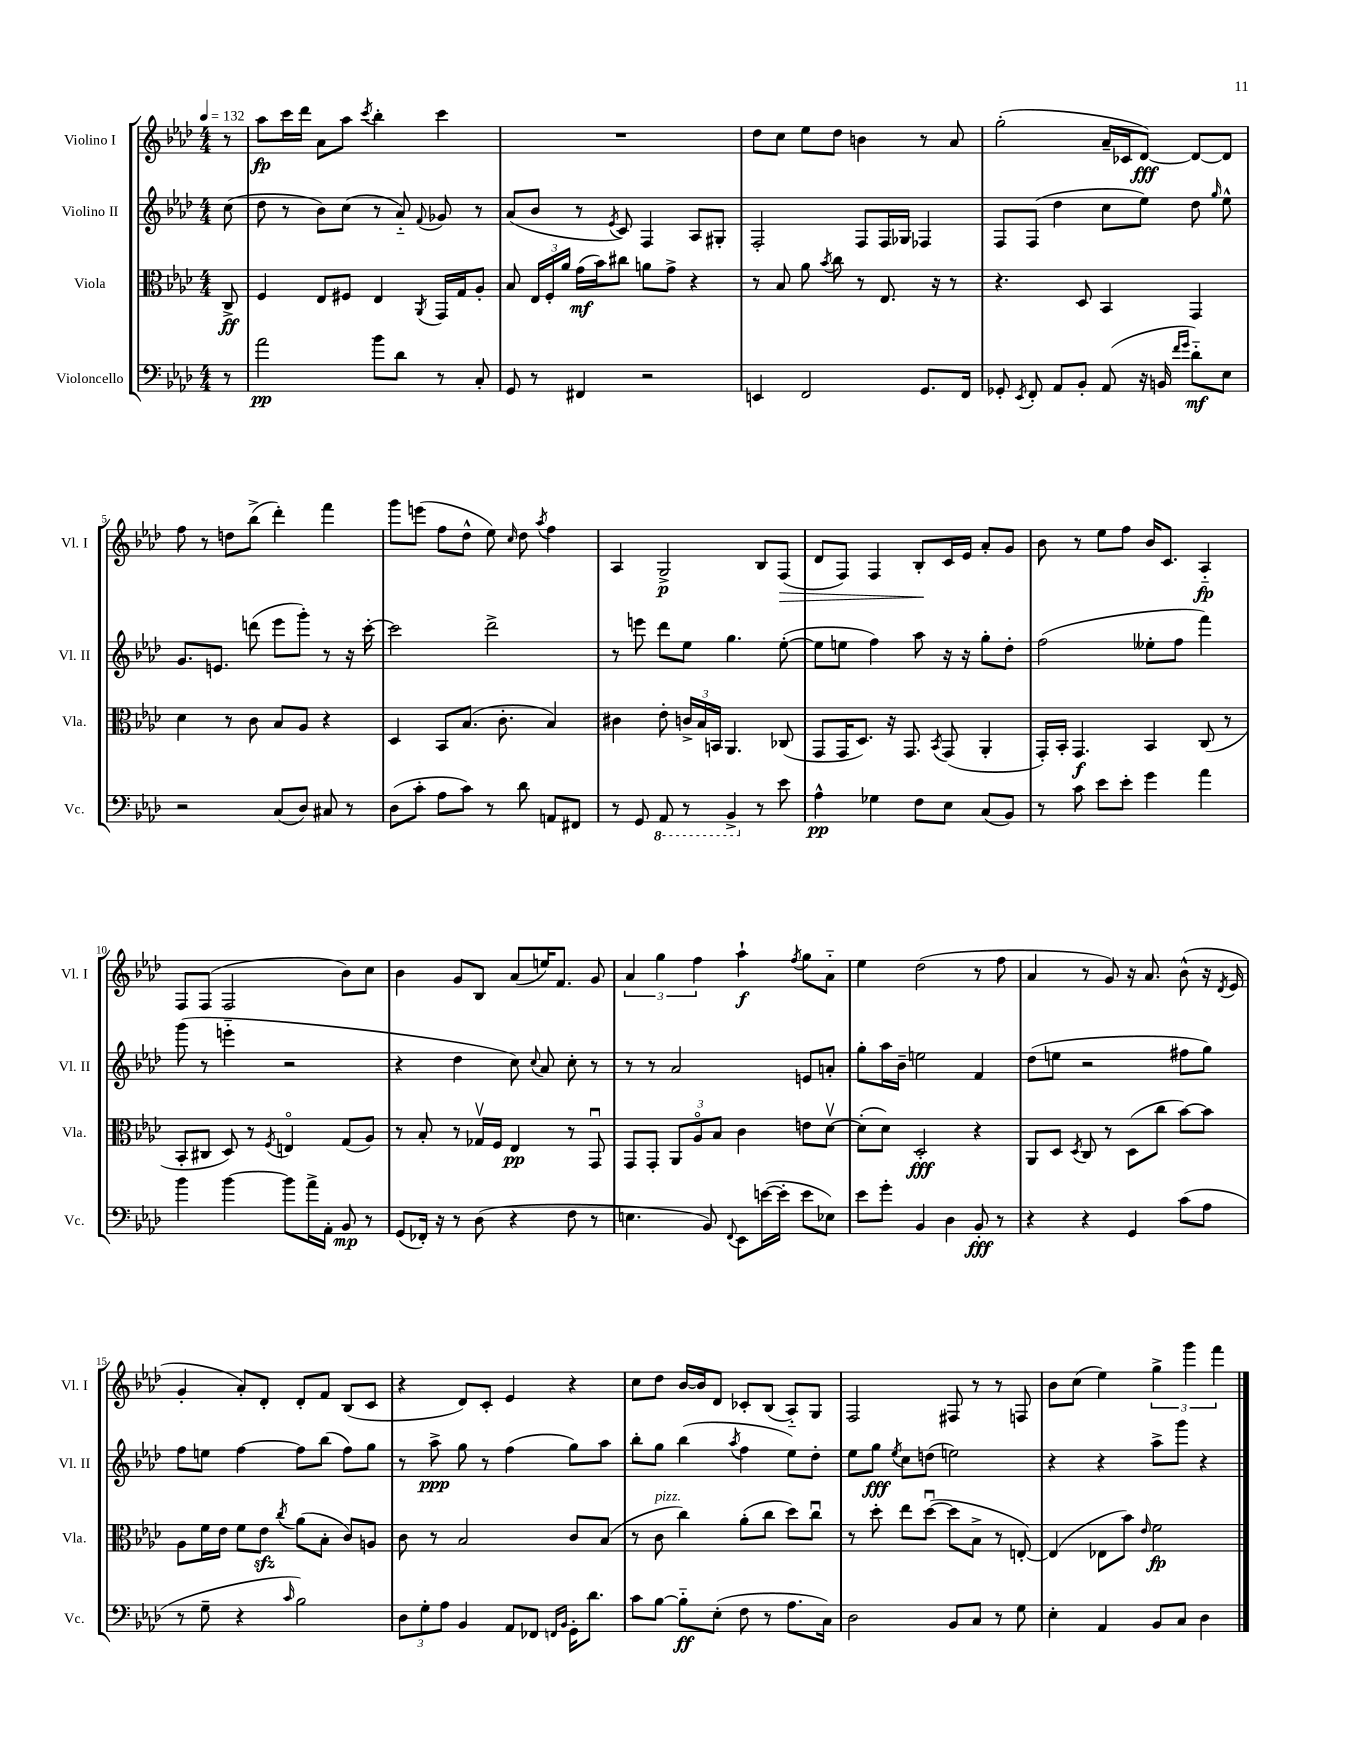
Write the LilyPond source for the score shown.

<<
\new StaffGroup <<
\new Staff = "s0" \with { instrumentName = "Violino I" shortInstrumentName = "Vl. I" } {
    \clef treble \key aes \major \numericTimeSignature \time 4/4 \partial 8 \tempo 4 = 132
    \autoBeamOff r8 |
    aes''8[\fp c'''16 des'''16] aes'8[ aes''8] \acciaccatura { c'''8 } bes''4-. c'''4 |
    R1 |
    des''8[ c''8] ees''8[ des''8] b'4 r8 aes'8 |
    g''2-.( aes'16[-- ces'16 des'8]~\fff) des'8[~ des'8] |
    f''8 r8 d''8[ bes''8]->( des'''4-.) f'''4 |
    g'''8[ e'''8]( f''8[ des''8]-^ ees''8) \grace { c''16 } des''8 \acciaccatura { aes''8 } f''4 |
    aes4 g2->\p bes8[ f8]\>( |
    des'8[ f8]) f4 bes8[-.\! c'16 ees'16] aes'8[-. g'8] |
    bes'8 r8 ees''8[ f''8] bes'16[ c'8.] aes4-_\fp |
    f8[ f8]( f2 bes'8[) c''8] |
    bes'4 g'8[ bes8] aes'8[( e''16) f'8.] g'8 |
    \tuplet 3/2 { aes'4 g''4 f''4 } aes''4-!\f \acciaccatura { f''8 } g''8[ aes'8]-_ |
    ees''4 des''2( r8 f''8 |
    aes'4 r8 g'8) r16 aes'8. bes'8-^( r16 \acciaccatura { des'8 } ees'16 |
    g'4-. aes'8[-.) des'8]-. des'8[-. f'8] bes8[( c'8] |
    r4 des'8[) c'8]-. ees'4 r4 |
    c''8[ des''8] bes'16[~ bes'16 des'8] ces'8[-. bes8]( aes8[-_) g8] |
    f2 fis8 r8 r8 f8 |
    bes'8[ c''8]( ees''4) \tuplet 3/2 { g''4-> g'''4 f'''4 } \bar "|." |
}
\new Staff = "s1" \with { instrumentName = "Violino II" shortInstrumentName = "Vl. II" } {
    \clef treble \key aes \major \numericTimeSignature \time 4/4 \partial 8
    \autoBeamOff c''8( |
    des''8 r8 bes'8[) c''8]( r8 aes'8-_) \appoggiatura { f'8 } ges'8 r8 |
    aes'8[( bes'8] r8 \acciaccatura { ees'8 } c'8) f4 aes8[ gis8]-. |
    f2-. f8[ f16 ges16] fes4 |
    f8[ f8]( des''4 c''8[ ees''8]) des''8 \grace { g''16 } ees''8-^ |
    g'8.[ e'8.] d'''8( ees'''8[ g'''8]-.) r8 r16 c'''16~-. |
    c'''2 des'''2-> |
    r8 e'''8 des'''8[ ees''8] g''4. ees''8~-.( |
    ees''8[ e''8] f''4) aes''8 r16 r16 g''8[-. des''8]-. |
    f''2( eeses''8[-. f''8] f'''4) |
    g'''8( r8 e'''4-_ r2 |
    r4 des''4 c''8) \appoggiatura { c''8 } aes'8 c''8-. r8 |
    r8 r8 aes'2 e'8[ a'8]-. |
    g''8[-. aes''16 bes'16]-- e''2 f'4 |
    des''8[( e''8] r2 fis''8[ g''8]) |
    f''8[ e''8] f''4~ f''8[ bes''8]( f''8[) g''8] |
    r8 aes''8->\ppp g''8 r8 f''4( g''8[) aes''8] |
    bes''8[-. g''8] bes''4( \acciaccatura { aes''8 } f''4 ees''8[) des''8]-. |
    ees''8[ g''8]\fff \acciaccatura { ees''8 } c''8[ d''8]( e''2) |
    r4 r4 aes''8[-> g'''8] r4 \bar "|." |
}
\new Staff = "s2" \with { instrumentName = "Viola" shortInstrumentName = "Vla." } {
    \clef alto \key aes \major \numericTimeSignature \time 4/4 \partial 8
    \autoBeamOff c8->\ff |
    f4 ees8[ fis8] ees4 \acciaccatura { aes,8 } g,16[ g16 aes8]-. |
    bes8 \tuplet 3/2 { ees16[ f16-. aes'16] } g'16[\mf( bes'16) cis''8] a'8[ g'8]-> r4 |
    r8 bes8 aes'8 \acciaccatura { bes'8 } c''8 r8 ees8. r16 r8 |
    r4. des8 bes,4 g,4 |
    des'4 r8 c'8 bes8[ aes8] r4 |
    des4 bes,8[ bes8.]( c'8.-. bes4) |
    cis'4 ees'8-. \tuplet 3/2 { c'16[-> bes16 b,16] } aes,4. ces8( |
    g,8[ g,16 des8.]) r16 g,8. \acciaccatura { bes,8 } g,8( aes,4-. |
    g,16[-.) bes,16]-. g,4.\f bes,4 c8( r8 |
    bes,8[-. cis8] des8) r8 \acciaccatura { f8 } e4\flageolet g8[( aes8]) |
    r8 bes8-. r8 ges16[\upbow f16] ees4\pp r8 g,8\downbow |
    g,8[ g,8]-. \tuplet 3/2 { aes,8[ aes8\flageolet bes8] } c'4 e'8[ des'8]~\upbow |
    des'8[-.( des'8]) des2-.\fff r4 |
    aes,8[ des8] \acciaccatura { des8 } c8 r8 des8[( c''8] bes'8[~) bes'8] |
    aes8[ f'16 ees'16] f'8[ ees'8]\sfz \acciaccatura { c''8 } aes'8[( bes8]-. c'8[) a8] |
    c'8 r8 bes2 c'8[ bes8]( |
    r8 c'8^\markup { \italic "pizz." } c''4) aes'8[-.( c''8] des''8[) c''8]\downbow |
    r8 des''8-. ees''8[ des''8]~\downbow( des''8[ bes8]-> r8 e8~-.) |
    e4( ees8[ bes'8]) \grace { ees'16 } f'2\fp \bar "|." |
}
\new Staff = "s3" \with { instrumentName = "Violoncello" shortInstrumentName = "Vc." } {
    \clef bass \key aes \major \numericTimeSignature \time 4/4 \partial 8
    \autoBeamOff r8 |
    aes'2\pp bes'8[ des'8] r8 c8-. |
    g,8 r8 fis,4 r2 |
    e,4 f,2 g,8.[ f,16] |
    ges,8-. \acciaccatura { ees,8 } f,8-. aes,8[ bes,8]-. aes,8( r16 b,16 \grace { f'16[ g'16] } des'8[-_\mf) ees8] |
    r2 c8[( des8]) cis8 r8 |
    des8[( c'8]-. aes8[ c'8]) r8 des'8 a,8[ fis,8] |
    r8 g,8 \ottava #-1 aes,,8 r8 bes,,4-> \ottava #0 r8 ees'8 |
    aes4-^\pp ges4 f8[ ees8] c8[( bes,8]) |
    r8 c'8 ees'8[ ees'8]-. g'4 aes'4 |
    bes'4 bes'4~ bes'8[ aes'16-> aes,16]-. bes,8\mp r8 |
    g,8[( fes,16]-.) r16 r8 des8( r4 f8 r8 |
    e4. bes,8) \appoggiatura { f,8 } ees,8[ e'16~( e'16]-. e'8[ ees8]) |
    ees'8[ g'8]-. bes,4 des4 bes,8-.\fff r8 |
    r4 r4 g,4 c'8[( aes8] |
    r8 g8-- r4 \grace { c'16 } bes2) |
    \tuplet 3/2 { des8[ g8-. aes8] } bes,4 aes,8[ fes,8] \grace { f,16[ bes,16] } g,16[-. des'8.] |
    c'8[ bes8]~ bes8[-_\ff ees8]-.( f8 r8 aes8.[ c16]) |
    des2 bes,8[ c8] r8 g8 |
    ees4-. aes,4 bes,8[ c8] des4 \bar "|." |
}
>>
>>
